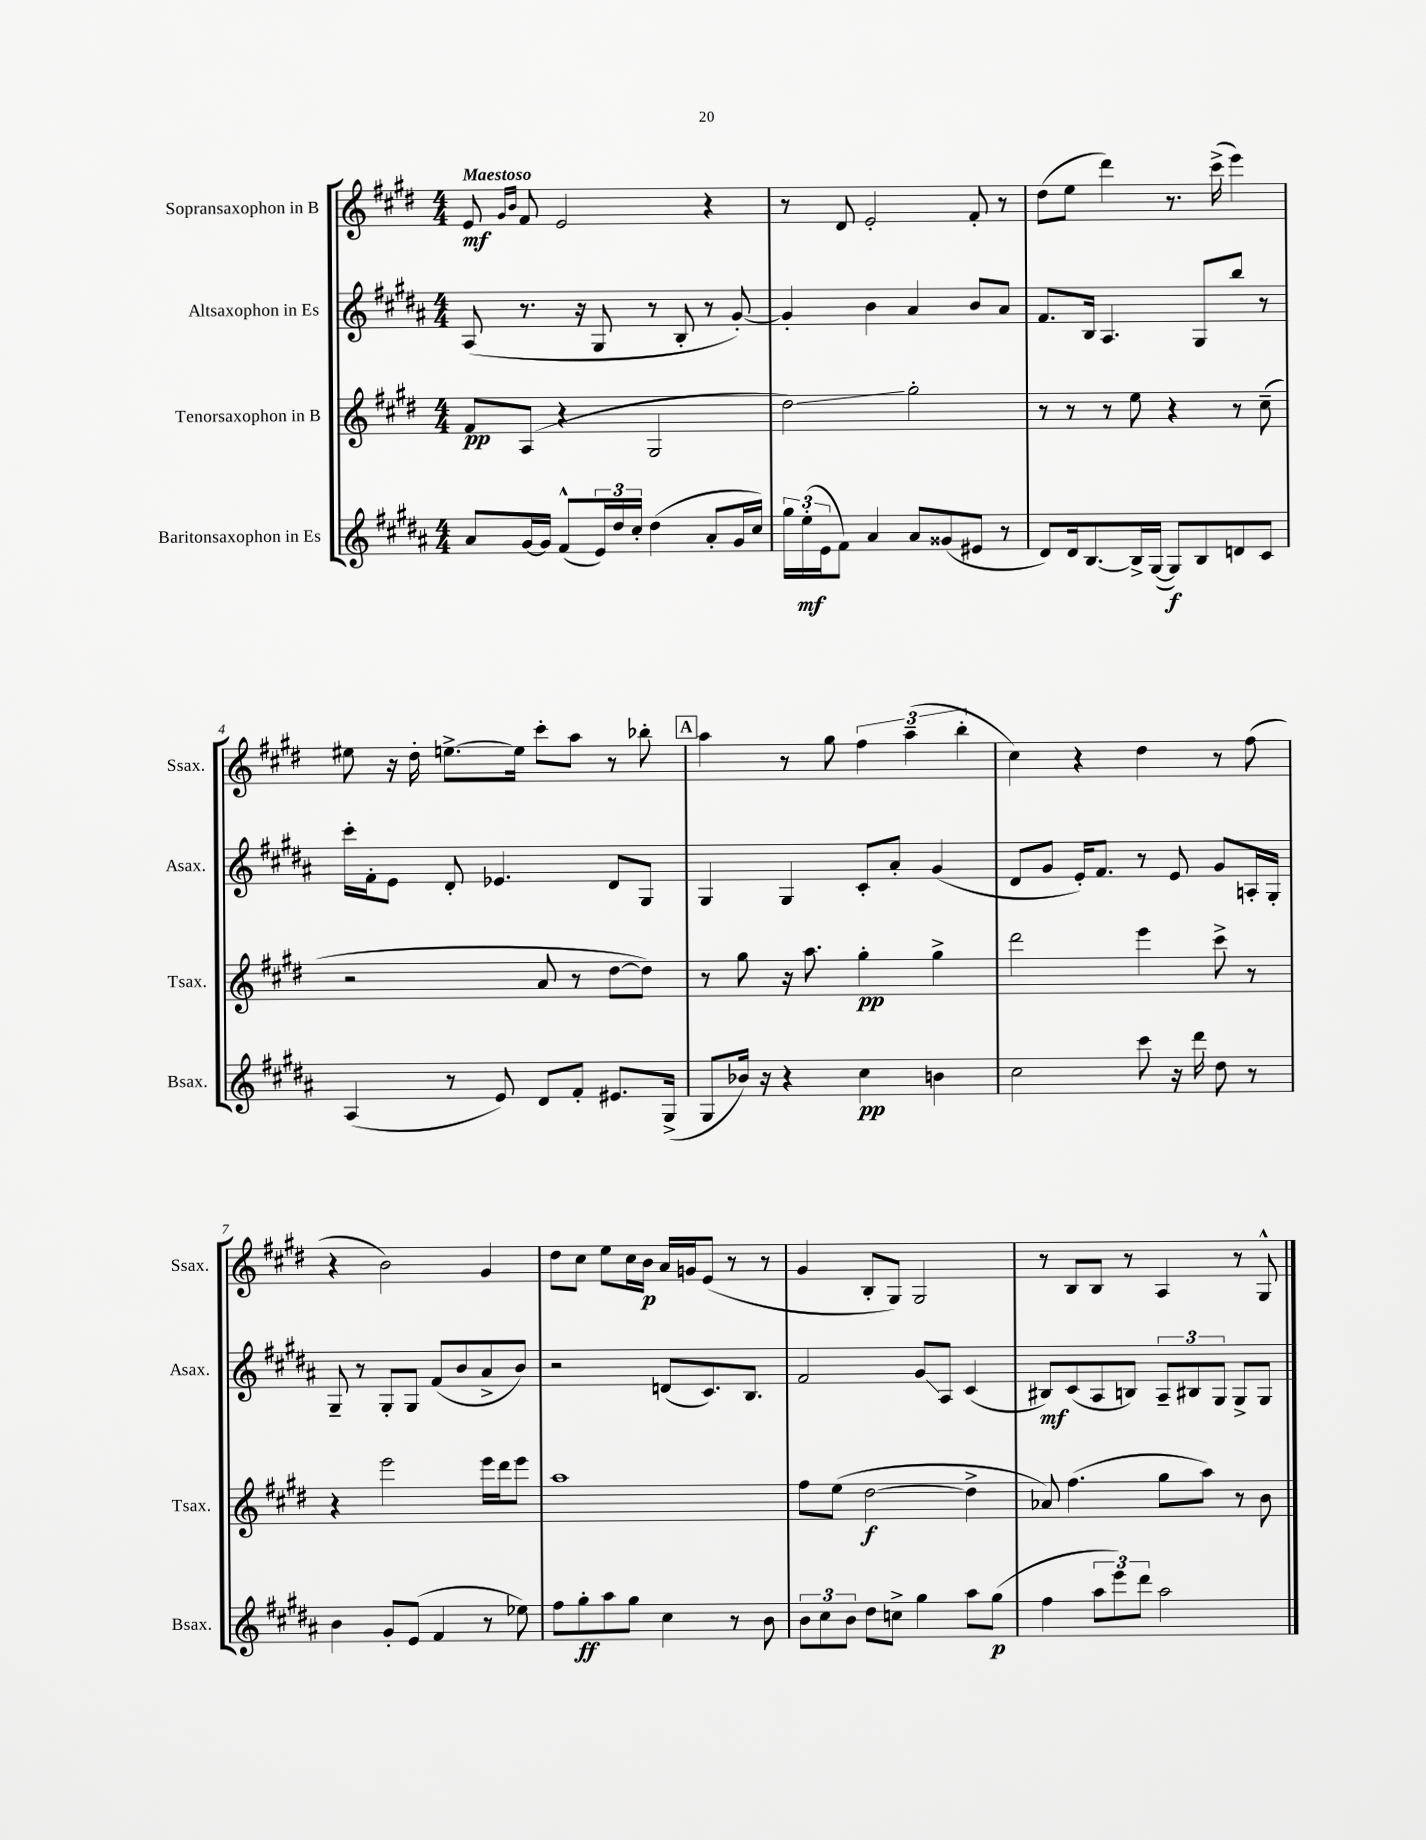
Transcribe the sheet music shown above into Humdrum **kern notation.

**kern	**kern	**kern	**kern
*staff4	*staff3	*staff2	*staff1
*clefG2	*clefG2	*clefG2	*clefG2
*k[f#c#g#d#a#]	*k[f#c#g#d#]	*k[f#c#g#d#a#]	*k[f#c#g#d#]
*M4/4	*M4/4	*M4/4	*M4/4
8a#/L	8f#/L	(8A#/	8e/
.	.	.	16qqg#/LL
.	.	.	16qqb/JJ
[16g#/L	(8A/J	8.r	8f#/
16g#/]JJ	.	.	.
(8f#^^/L	4r	.	2e/
.	.	16r	.
24e/L)	.	8G#/	.
24dd#/	.	.	.
24cc#'/JJ	.	.	.
(4dd#\	2G#/	8r	.
.	.	8B'/	.
8a#'/L	.	8r	4r
16g#/L	.	[8g#'/)	.
16cc#/JJ)	.	.	.
=	=	=	=
24gg#\LL	2dd#\)	4g#'/]	8r
(24ee'\	.	.	.
24e\J	.	.	.
8f#\J)	.	.	8d#/
4a#/	.	4b\	2e'/
8a#/L	2gg#'\	4a#/	.
(8g##/	.	.	.
8e#/J	.	8b/L	8f#'/
8r	.	8a#/J	8r
=	=	=	=
8d#/L)	8r	8.f#/L	(8dd#\L
16d#/k	8r	.	8ee\J
[8.B/	.	16B/Jk	.
.	8r	4.A#/	4ddd#\)
16B^/]L	8ee\	.	.
([16G#/JJ	.	.	.
8G#/]L)	4r	.	8.r
8B/	.	8G#/L	.
.	.	.	(16ccc#^\
8d/	8r	8bb/J	4eee\)
8c#/J	(8cc#~\	8r	.
=	=	=	=
(4A#/	2r	16ccc#'\LL	8ee#\
.	.	16f#'\J	.
.	.	8e\J	16r
.	.	.	16dd#'\
8r	.	8d#'/	[8.ee^\L
8e/)	.	4.e-/	.
.	.	.	16ee\]Jk
8d#/L	8a/	.	8ccc#'\L
8f#'/J	8r	.	8aa\J
8.e#/L	[8dd#\L	8d#/L	8r
.	8dd#\]J)	8G#/J	8bb-'\
(16G#^/Jk	.	.	.
=	=	=	=
8G#/L	8r	4G#/	4aa\
16b-/Jk)	8gg#\	.	.
16r	.	.	.
4r	16r	4G#/	8r
.	8.aa\	.	.
.	.	.	8gg#\
4cc#\	4gg#'\	8c#'/L	6ff#\
.	.	8a#'/J	.
.	.	.	(6aa~\
4b\	4gg#^\	(4g#/	.
.	.	.	6bb'\
=	=	=	=
2cc#\	2ddd#\	8d#/L	4cc#\)
.	.	8g#/J	.
.	.	16e'/LK)	4r
.	.	8.f#/J	.
8ccc#\	4eee\	8r	4dd#\
16r	.	8e/	.
16ddd#\	.	.	.
8dd#\	8ccc#^\	8g#/L	8r
8r	8r	16A'/L	(8ff#\
.	.	16G#'/JJ	.
=	=	=	=
4b\	4r	8G#~/	4r
.	.	8r	.
8g#'/L	2eee\	8G#'/L	2b\)
(8e/J	.	8G#/J	.
4f#/	.	(8f#/L	.
.	.	8b/	.
8r	16eee\LL	8a#^/	4g#/
.	16ddd#\J	.	.
8ee-\)	8eee\J	8b/J)	.
=	=	=	=
8ff#\L	1aa	2r	8dd#\L
8gg#'\	.	.	8cc#\J
8aa#\	.	.	8ee\L
8gg#\J	.	.	16cc#\L
.	.	.	16b\JJ
4cc#\	.	(8d/L	16a/LL
.	.	.	16g/J
.	.	8.c#/)	(8e/J
8r	.	.	8r
.	.	8.B/J	.
8b\	.	.	8r
=	=	=	=
12b\L	8ff#\L	2f#/	4g#/
12cc#\	.	.	.
.	(8ee\J	.	.
12b\J	.	.	.
8dd#\L	[2dd#\	.	8B'/L
8cc^\J	.	.	8G#/J)
4gg#\	.	8g#/L	2G#/
.	.	8A#/J	.
8aa#\L	4dd#^\]	(4c#/	.
(8gg#\J	.	.	.
=	=	=	=
4ff#\	8a-/)	8B#/L)	8r
.	(4.ff#\	(8c#/	8B/L
12aa#\L	.	8A#/	8B/J
12eee\)	.	.	.
.	.	8B/J)	8r
12ddd#\J	.	.	.
2aa#\	8gg#\L	12A#~/L	4A/
.	.	12B#/	.
.	8aa\J)	.	.
.	.	12G#/J	.
.	8r	8G#^/L	8r
.	8b\	8G#/J	8G#^^/
==	==	==	==
*-	*-	*-	*-
